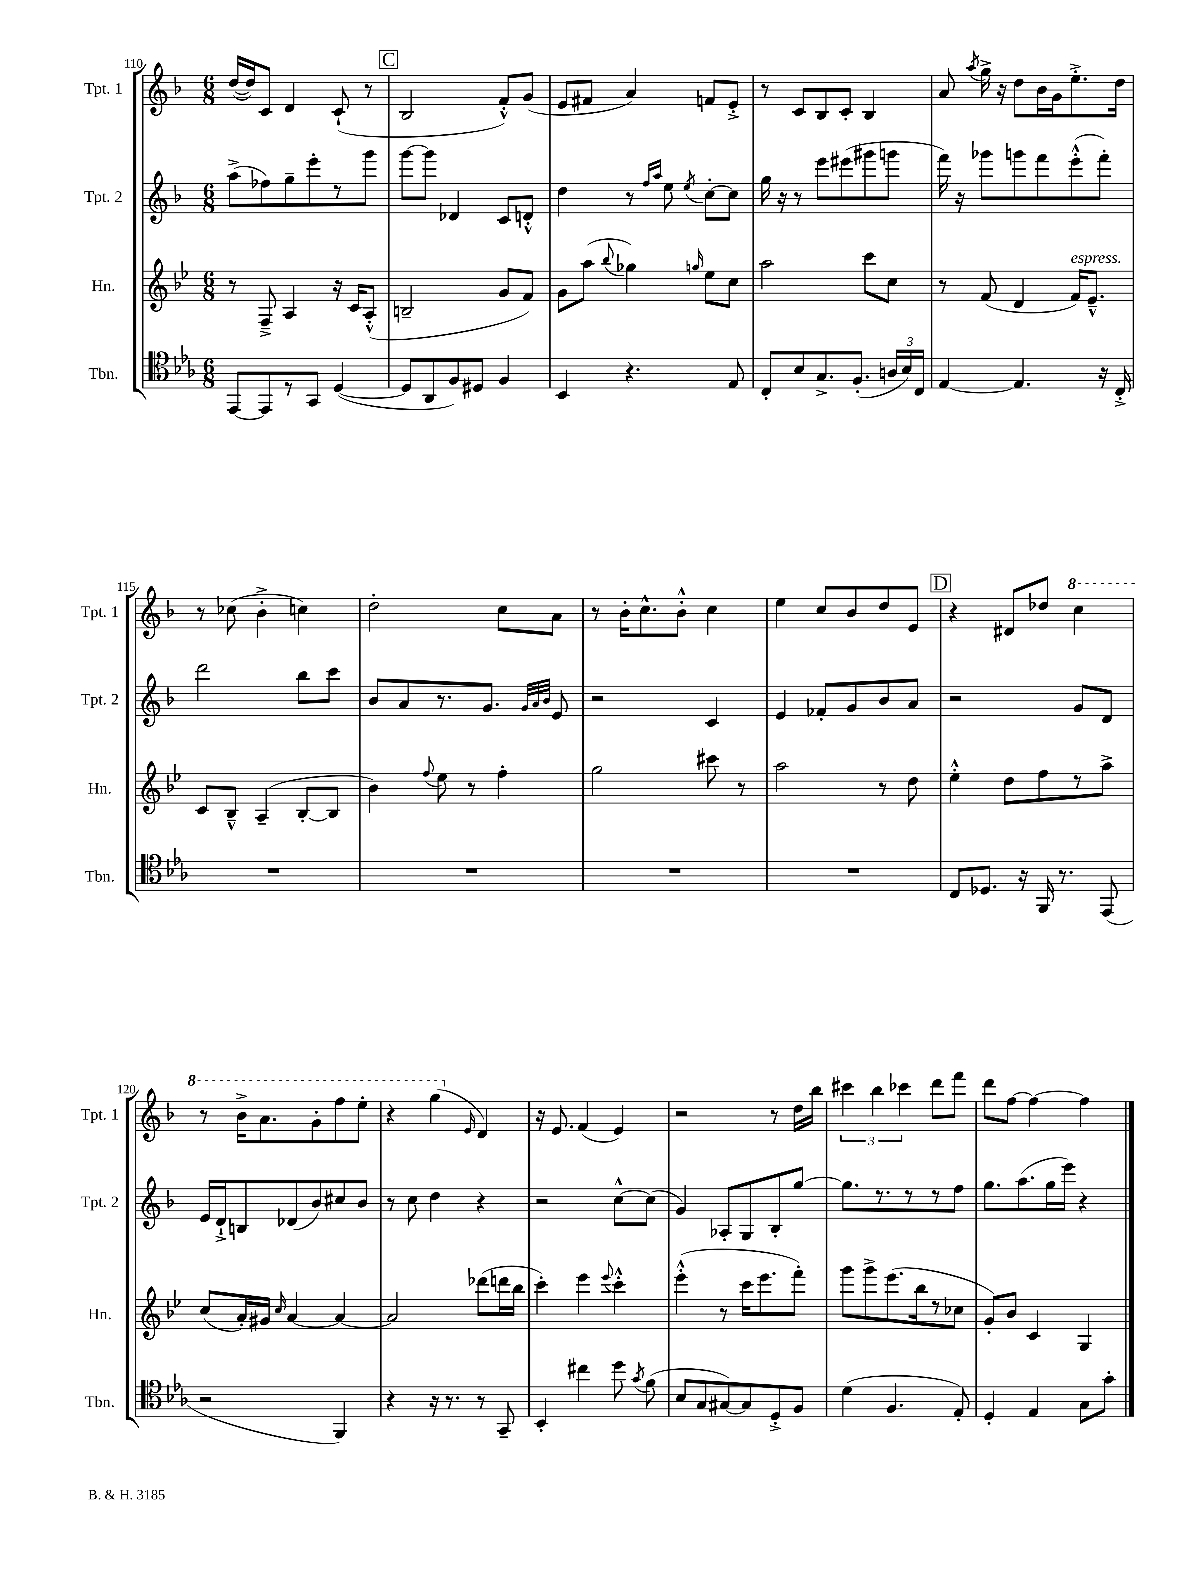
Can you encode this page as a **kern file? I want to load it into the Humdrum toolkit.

**kern	**kern	**kern	**kern
*staff4	*staff3	*staff2	*staff1
*clefC4	*clefG2	*clefG2	*clefG2
*k[b-e-a-]	*k[b-e-]	*k[b-]	*k[b-]
*M6/8	*M6/8	*M6/8	*M6/8
[8EE-	8r	(8aa^	([16dd
.	.	.	16dd])
8EE-]	8F~^	8ff-)	8c
8r	4A	8gg~	4d
8GG	.	8eee'	.
([4D	16r	8r	(8c`
.	16c	.	.
.	(8A'^^	8ggg	8r
=	=	=	=
8D]	2B~	[8ggg	2B-
8AA-	.	8ggg]	.
8F)	.	4d-	.
8D#	.	.	.
4F	8g	8c	8f'^^)
.	8f)	8d'^^	(8g
=	=	=	=
4BB-	8g	4dd	8e
.	(8aa	.	8f#
.	8qqbb-	.	.
4.r	4gg-)	8r	4a)
.	.	16qqff	.
.	.	16qqaa	.
.	.	8ee	.
.	16qqgg	8qee	.
.	8ee-	[8cc'	8f
8E-	8cc	8cc]	8e'^
=	=	=	=
8C'	2aa	16gg	8r
.	.	16r	.
8B-	.	8r	8c
8.G^	.	8eee	8B-
.	.	(8eee#	8c'
(8.F'	.	.	.
.	8ccc	8ggg#	4B-
24A	8cc	8ggg	.
24B-)	.	.	.
24C	.	.	.
=	=	=	=
[4E-	8r	16fff)	8a
.	.	16r	.
.	.	.	8qaa
.	(8f	8ggg-	16gg^
.	.	.	16r
4.E-]	4d	8ggg	8dd
.	.	8fff	16b-
.	.	.	16g
.	16f)	(8eee'^^	8.ee'^
.	8.e-~^^	.	.
16r	.	8fff')	.
16C'^	.	.	16dd
=	=	=	=
2.r	8c	2ddd	8r
.	8B-~^^	.	(8cc-
.	(4A~	.	4b-'^
.	[8B-'	8bb-	4cc)
.	8B-]	8ccc	.
=	=	=	=
2.r	4b-)	8b-	2dd'
.	.	8a	.
.	8qqff	.	.
.	8ee-	8.r	.
.	8r	.	.
.	.	8.g	.
.	4ff'	.	8cc
.	.	32qqg	.
.	.	32qqa	.
.	.	32qqb-	.
.	.	8e	8a
=	=	=	=
2.r	2gg	2r	8r
.	.	.	16b-'
.	.	.	8.cc^^
.	.	.	8b-'^^
.	8ccc#	4c	4cc
.	8r	.	.
=	=	=	=
2.r	2aa	4e	4ee
.	.	8f-'	8cc
.	.	8g	8b-
.	8r	8b-	8dd
.	8dd	8a	8e
=	=	=	=
8C	4ee-'^^	2r	4r
8.D-	.	.	.
.	8dd	.	8d#
16r	.	.	.
16FF	8ff	.	8dd-
8.r	.	.	.
.	8r	8g	4ccc
(8EE-	8aa^	8d	.
=	=	=	=
2r	(8cc	16e	8r
.	.	16d`^	.
.	16a')	8B	16bb-^
.	16g#	.	8.aa
.	16qqcc	.	.
.	[4a	(8d-	.
.	.	8b-)	8gg'
4FF)	4a_	8cc#	8fff
.	.	8b-	8eee'
=	=	=	=
4r	2a]	8r	4r
.	.	8cc	.
16r	.	4dd	(4ggg
8.r	.	.	.
.	.	.	16qqe
8r	(8ddd-	4r	4d)
8GG~	16ddd	.	.
.	16bb-	.	.
=	=	=	=
4BB-'	4ccc')	2r	16r
.	.	.	8.e
4cc#	4eee-	.	(4f
.	8qqeee-	.	.
8dd	4ccc'^^	[8cc^^	4e)
8qg	.	.	.
(8f	.	(8cc]	.
=	=	=	=
8B-	(4eee-'^^	4g)	2r
8G	.	.	.
[8G#)	8r	8A-'	.
8G#]	16ccc	8G	.
.	8.eee-	.	.
8D'^	.	8B-'	8r
8F	8fff')	[8gg	16dd
.	.	.	16bb-
=	=	=	=
(4d	8ggg	8.gg]	6ccc#
.	8ggg^	.	.
.	.	.	6bb-
.	.	8.r	.
4.F	(8.eee-	.	.
.	.	.	6ccc-
.	.	8r	.
.	16bb-	.	.
.	8r	8r	8ddd
8E-')	8cc-	8ff	8fff
=	=	=	=
4D'	8g')	8.gg	8ddd
.	8b-	.	[8ff
.	.	(8.aa	.
4E-	4c	.	4ff_
.	.	16gg	.
.	.	16eee)	.
8G	4G	4r	4ff]
8g'	.	.	.
==	==	==	==
*-	*-	*-	*-
